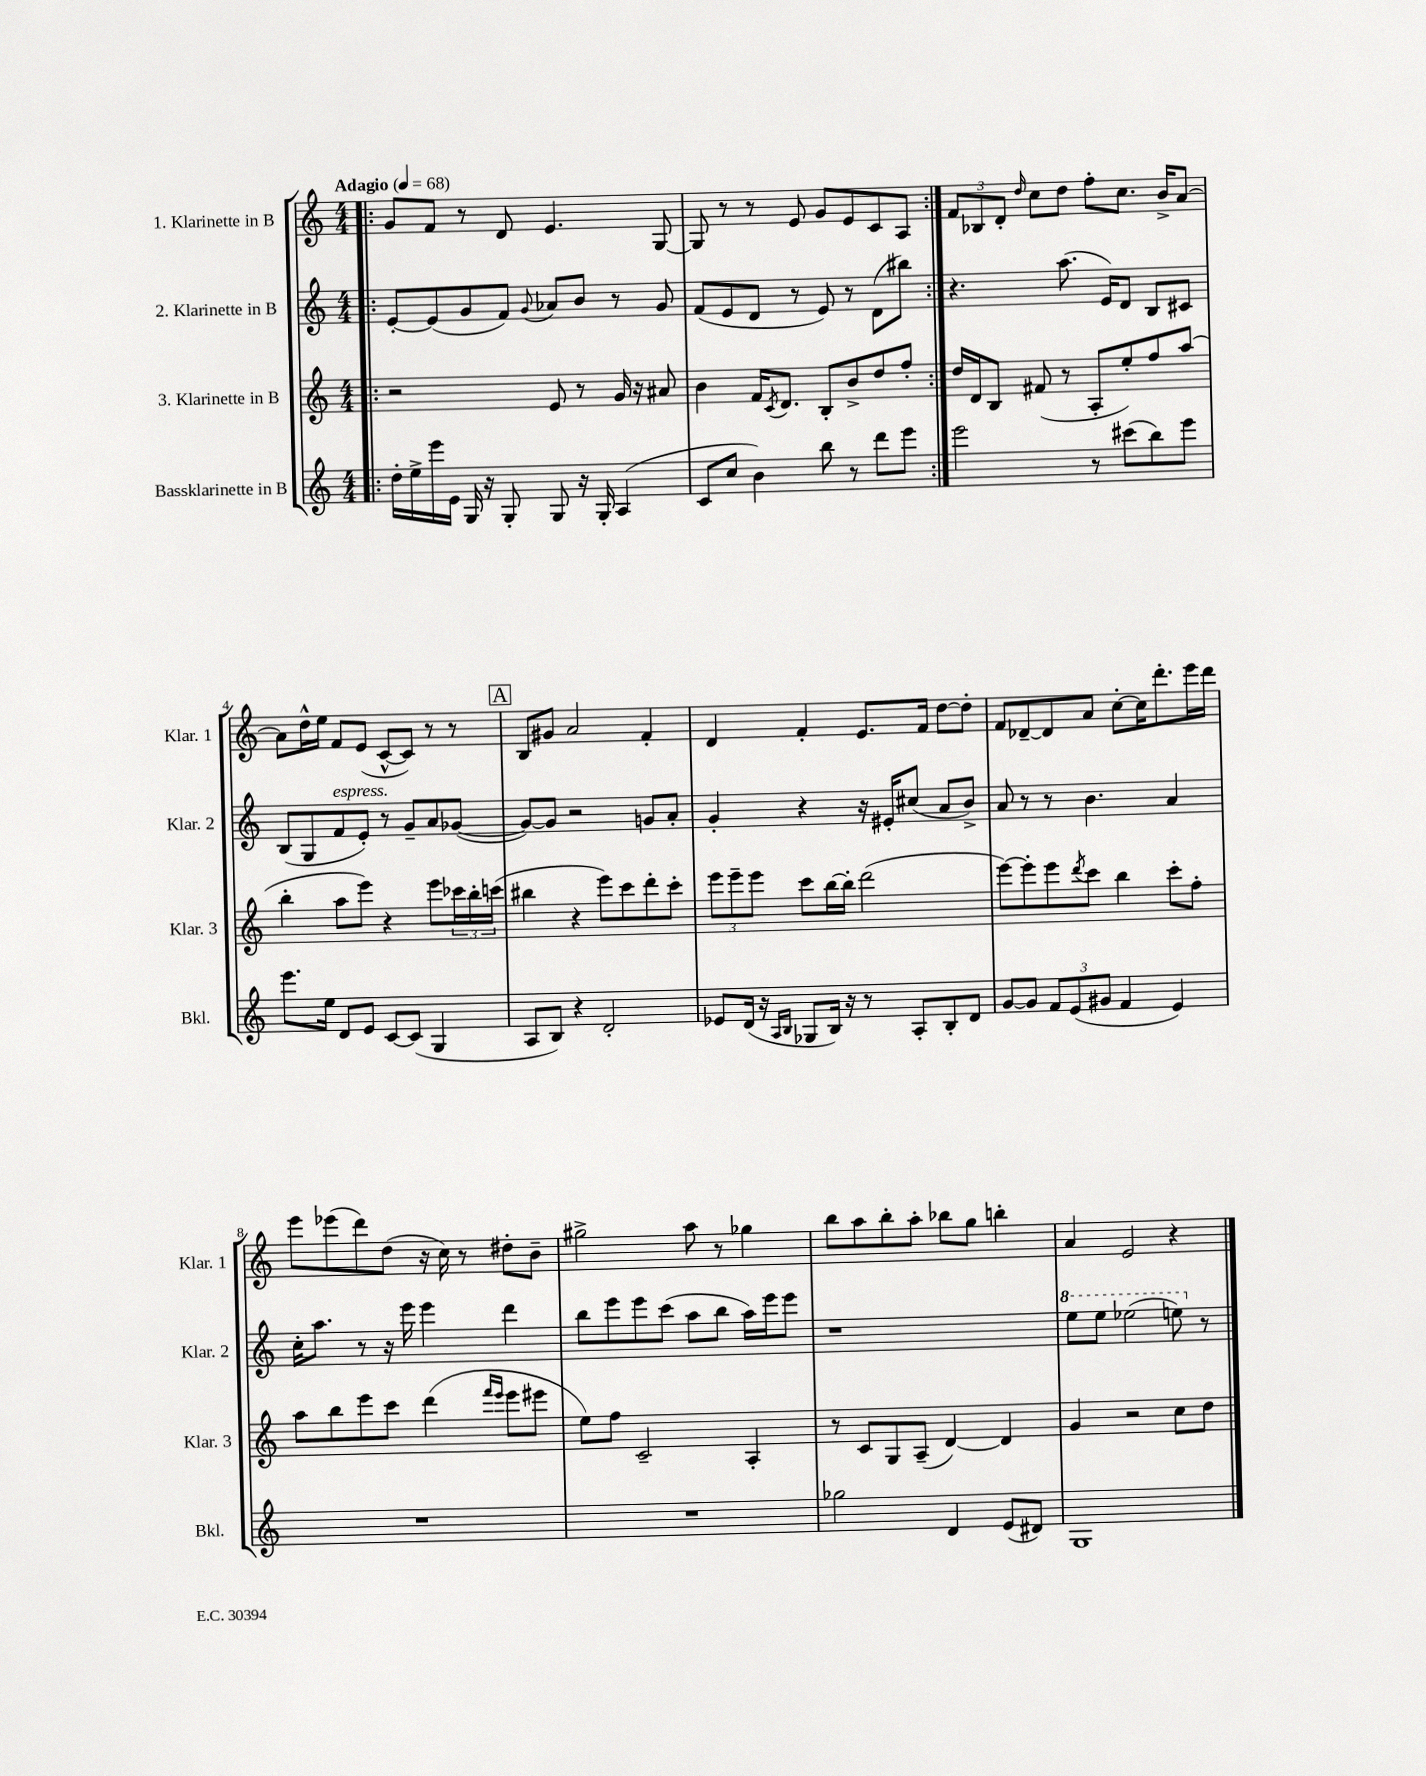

**kern	**kern	**kern	**kern
*staff4	*staff3	*staff2	*staff1
*clefG2	*clefG2	*clefG2	*clefG2
*k[]	*k[]	*k[]	*k[]
*M4/4	*M4/4	*M4/4	*M4/4
*MM68	*MM68	*MM68	*MM68
=!|:	=!|:	=!|:	=!|:
16dd'	2r	[8e'	8g
16ee^	.	.	.
16eee	.	(8e]	8f
16e	.	.	.
16G	.	8g	8r
16r	.	.	.
8G'	.	8f)	8d
.	.	8qqg	.
8G	8e	8a-	4.e
16r	8r	8b	.
16G'	.	.	.
(4A	16g	8r	.
.	16r	.	.
.	8a#	8g	[8G
=	=	=	=
8c	4b	(8f	8G]
8cc	.	8e	8r
4b)	16f	8d	8r
.	8qc	.	.
.	8.d	.	.
.	.	8r	8e
8bb	8B'	8e)	8g
8r	8b^	8r	8e
8ddd	8dd	(8d	8c
8eee	8ff'	8bb#)	8A
=:|!	=:|!	=:|!	=:|!
2eee	16dd	4.r	12f
.	16d	.	.
.	.	.	12B-
.	8B	.	.
.	.	.	12d'
.	.	.	16qqdd
.	(8f#	.	8cc
.	8r	(8.aa	8dd
8r	8A'	.	8ff'
.	.	16e)	.
(8ccc#	8ee')	8d	8.cc
8bb)	8ff	8B	.
.	.	.	16b^
8eee	(8aa	8c#	[8a
=	=	=	=
8.eee	4bb'	(8B	8a]
.	.	8G	16dd^^
16ee	.	.	16ee
8d	8aa	8f	8f
8e	8eee)	8e')	(8e
[8c	4r	8r	[8c^^
(8c]	.	8g~	8c])
4G	8eee	8a	8r
.	24ccc-	([8g-	8r
.	24bb'	.	.
.	(24ccc	.	.
=	=	=	=
8A	4bb#	8g-_)	8B
8B)	.	8g-]	8g#
4r	4r	2r	2a
2d'	8eee)	.	.
.	8ccc	.	.
.	8ddd'	8g	4f'
.	8ccc'	8a'	.
=	=	=	=
8e-	12eee	4g'	4d
.	12eee~	.	.
(16d	.	.	.
.	12eee	.	.
16r	.	.	.
16qqA	.	.	.
16qqB	.	.	.
8G-	8ccc	4r	4f'
16B)	[16bb	.	.
16r	16bb']	.	.
8r	(2ddd	16r	8.e
.	.	16e#'	.
8A'	.	(8cc#	.
.	.	.	16f
8B'	.	8a	[8dd
8d	.	8b^)	8dd']
=	=	=	=
[8g	[8eee)	8a	8f
8g]	8eee']	8r	[8d-~
12f	8eee	8r	8d-]
(12e	.	.	.
.	8qddd	.	.
.	8ccc	4.b	8a
12g#	.	.	.
4f	4bb	.	[8cc'
.	.	.	16cc]
.	.	.	8.ddd'
4e)	8ccc'	4a	.
.	8ff'	.	16eee
.	.	.	16ddd
=	=	=	=
1r	8aa	16cc'	8eee
.	.	8.aa	.
.	8bb	.	(8eee-
.	8eee	8r	8ddd)
.	8ccc	16r	(8dd
.	.	16eee	.
.	(4ddd	4eee	16r
.	.	.	16cc)
.	.	.	8r
.	16qqfff	.	.
.	16qqeee	.	.
.	8eee	4ddd	8dd#'
.	8eee#	.	8b~
=	=	=	=
1r	8ee)	8bb	2gg#^
.	8ff	8eee	.
.	2c~	8eee	.
.	.	(8ccc	.
.	.	8aa	8aa
.	.	8bb	8r
.	4A'	16aa)	4gg-
.	.	16eee	.
.	.	8eee	.
=	=	=	=
2gg-	8r	1r	8bb
.	8c	.	8aa
.	8G	.	8bb'
.	(8A~	.	8aa'
4d	[4d)	.	8bb-
.	.	.	8gg
(8e	4d]	.	4bb'
8d#)	.	.	.
=	=	=	=
1G	4g	8eee	4a
.	.	8eee	.
.	2r	(2eee-	2e
.	8cc	8eee)	4r
.	8dd	8r	.
==	==	==	==
*-	*-	*-	*-
